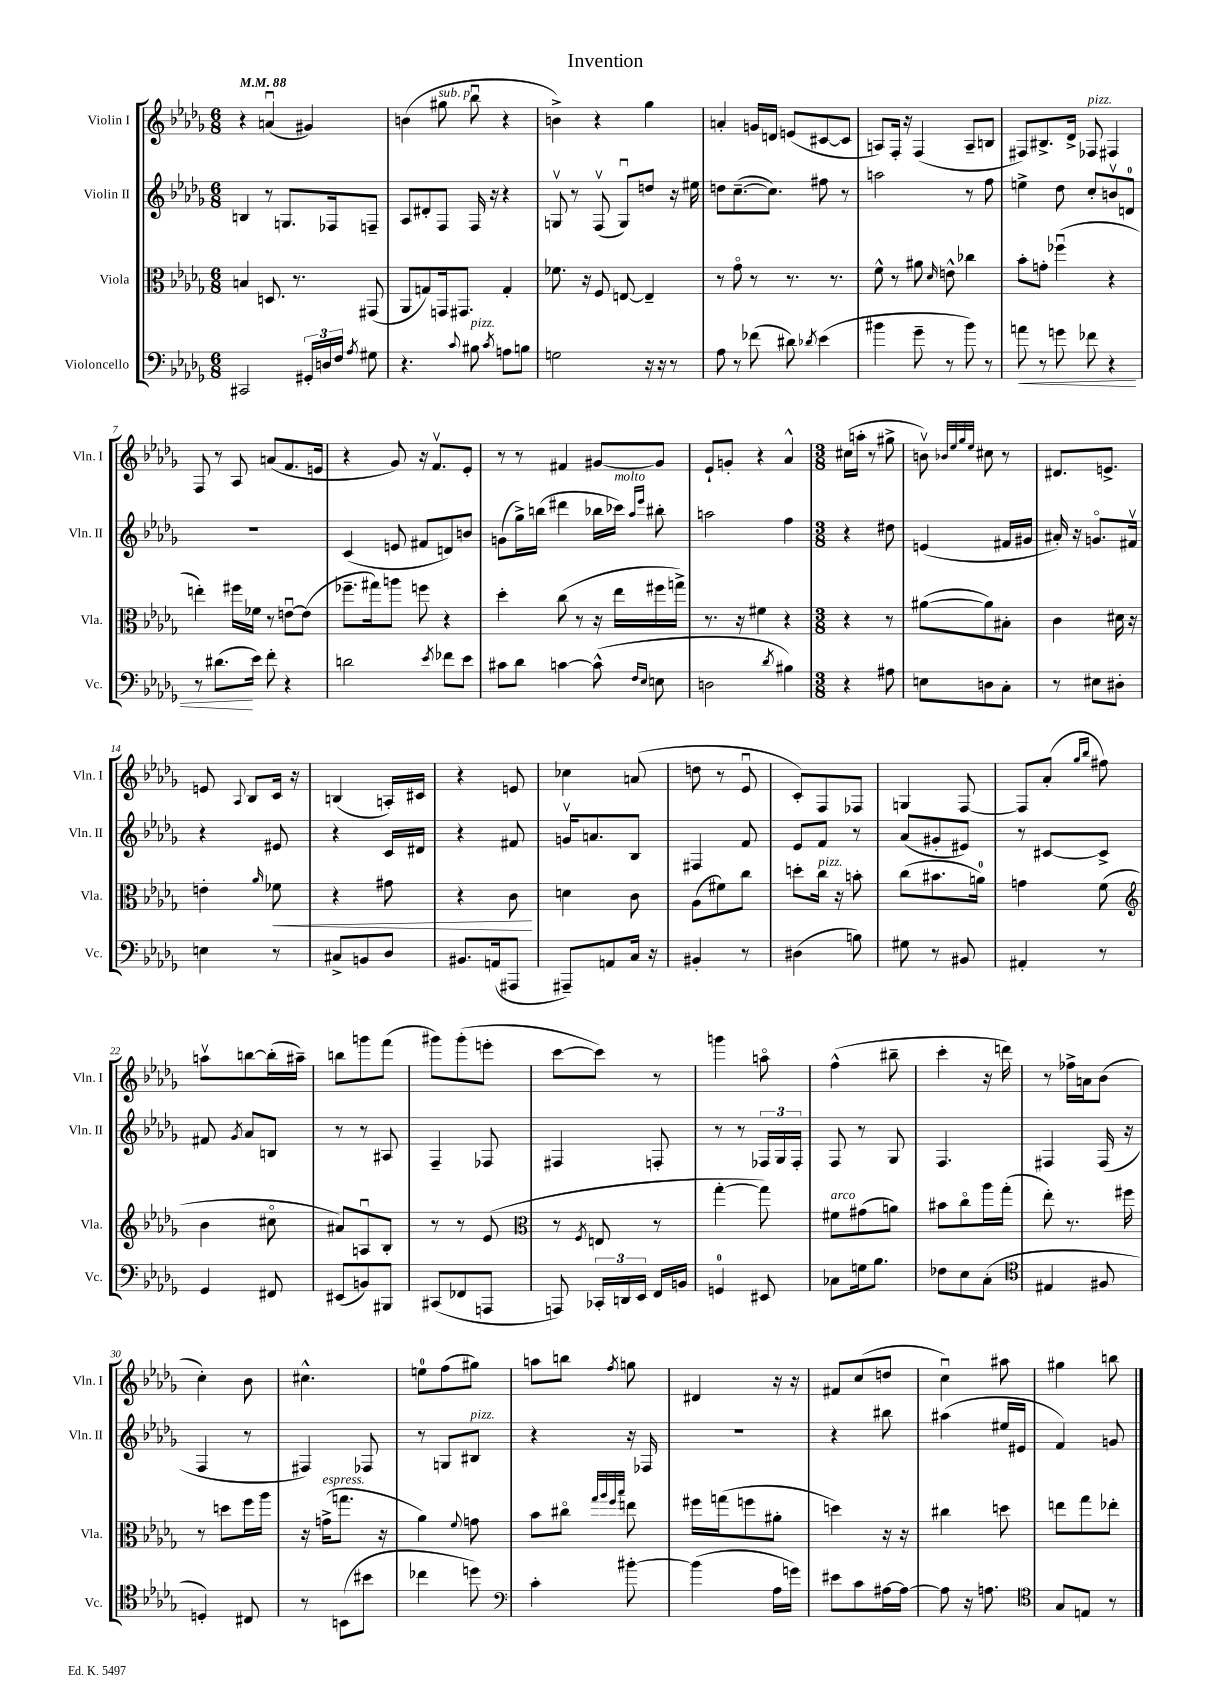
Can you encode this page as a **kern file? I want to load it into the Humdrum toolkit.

**kern	**kern	**kern	**kern
*staff4	*staff3	*staff2	*staff1
*clefF4	*clefC3	*clefG2	*clefG2
*k[b-e-a-d-g-]	*k[b-e-a-d-g-]	*k[b-e-a-d-g-]	*k[b-e-a-d-g-]
*M6/8	*M6/8	*M6/8	*M6/8
*MM88	*MM88	*MM88	*MM88
2CC#/	4B/	4B/	4r
.	8.D/	8r	(4au/
.	.	8.G/L	.
.	8.r	.	.
24GG#'/LL	.	.	4g#/)
24D/	.	.	.
.	.	16F-/k	.
24F/JJ	.	.	.
8qA-/	.	.	.
8G#\	(8GG#/	8F~/J	.
=	=	=	=
4.r	8AA-/L	8A-/L	(4b\
.	8G/)	8d#'/	.
.	16GG/k	8F/J	8gg#\
.	8.GG#/J	.	.
8qqc/	.	.	.
8B#\	.	16F/	8bb-u\
.	.	16r	.
8qc/	.	.	.
8A\L	4G'/	4r	4r
8B\J	.	.	.
=	=	=	=
2G\	8.f-\	8Gv/	4b^\)
.	.	8r	.
.	16r	.	.
.	8F/	(8Fv/	4r
.	[8E/	8Gu/L)	.
16r	4E~/]	8dd/J	4gg-\
16r	.	.	.
8r	.	16r	.
.	.	16ee#\	.
=	=	=	=
8A-\	8r	8dd\L	4a'/
8r	8g-o\	([8.cc~\	.
(8f-\	8r	.	16g/LL
.	.	8.cc\]J)	16d/JJ
8d#\)	8.r	.	(8e/L
8qd-/	.	.	.
(4e-\	.	8ff#\	[8c#/
.	8.r	.	.
.	.	8r	8c#/]J
=	=	=	=
4b#\	8f^^\	2aa\	8A/L)
.	8r	.	16F'/Jk
.	.	.	16r
8g-~\	8a#\	.	(4F/
.	16qqd-/	.	.
8r	8e^^\	.	.
8b#\)	4cc-\	8r	8A~/L
8r	.	8ff\	8B/J
=	=	=	=
8a\	8b-'\L	4ee^\	8F#/L)
8r	8g'\J	.	8.B#^/
8g\	(4ff-u\	8dd-\	.
.	.	.	16d-^/Jk
8f-\	.	8cc'/L	8F-/
4r	4r	8bv/	4F#/
.	.	8d/J	.
=	=	=	=
8r	4ee'\)	2.r	8F/
(8.d#\L	.	.	8r
.	16ff#\LL	.	8A-/
16e-\Jk)	16f-\JJ	.	.
8f'\	8r	.	(8a/L
4r	[8eu\L	.	8.f/
.	(8e\]J	.	.
.	.	.	16e/Jk
=	=	=	=
2d\	8.ff-~\L	(4c/	4r
.	16gg#\k)	.	.
.	8aa\J	8e/	8g-/)
.	8ff\	8f#/L	16r
.	.	.	8.fv/L
8qe-/	.	.	.
8f-\L	4r	8d/)	.
8e-\J	.	8b/J	8e-'/J
=	=	=	=
8c#\L	4dd-'\	(8g\L	8r
8d-\J	.	16gg-^\L)	8r
.	.	(16bb\JJ	.
[4c\	(8cc\	4ddd#\	4f#/
.	8r	.	.
(8c^^\]	16r	16bb-\LL	[8g#/L
.	16ee-\LL	16ccc-\JJ)	.
16qqF/LL	.	16qqaa-/LL	.
16qqE-/JJ	.	16qqeee-/JJ	.
8E\	16ff#\	8bb#'\	8g#/]J
.	16gg^\JJ)	.	.
=	=	=	=
2D\	8.r	2aa\	8e-`/L
.	.	.	8g'/J
.	16r	.	.
.	4f#\	.	4r
8qd-/	.	.	.
4B#\)	4r	4ff\	4a-^^/
=	=	=	=
*M3/8	*M3/8	*M3/8	*M3/8
4r	4r	4r	(16cc#\LL
.	.	.	16aa'\JJ
.	.	.	8r
8A#\	8r	8dd#\	8gg#^\
=	=	=	=
8E\L	([8a#\L	(4e/	8bv\)
.	.	.	32qqb-/LLL
.	.	.	32qqee-/
.	.	.	32qqgg-/
.	.	.	32qqee-/JJJ
8D\	8a#\])	.	8cc#\
8C'\J	8B#'\J	16f#/LL	8r
.	.	16g#/JJ	.
=	=	=	=
8r	4c\	16a#'/)	8.d#/L
.	.	16r	.
8E#\L	.	8.go/L	.
.	.	.	8.e^/J
8D#'\J	16d#\	.	.
.	16r	16f#v/Jk	.
=	=	=	=
4E\	4e'\	4r	8e/
.	.	.	8qqA-/
.	.	.	8B-/L
.	16qqa-/	.	.
8r	8f-\	8e#/	16c/Jk
.	.	.	16r
=	=	=	=
8C#^/L	4r	4r	(4B/
8BB/	.	.	.
8D-/J	8g#\	16c/LL	16A'/LL)
.	.	16d#/JJ	16c#/JJ
=	=	=	=
8.BB#/L	4r	4r	4r
(16AA/k	.	.	.
8AAA#/J	8c\	8f#/	8e/
=	=	=	=
8AAA#~/L)	4d\	16gv/LK	4cc-\
.	.	8.a/	.
8AA/	.	.	.
16C/Jk	8c\	8B-/J	(8a/
16r	.	.	.
=	=	=	=
4BB#'/	(8A-\L	4F#/	8dd\
.	8f#\)	.	8r
8r	8cc\J	8f/	8e-u/
=	=	=	=
(4D#\	8dd'\L	8e-/L	8c'/L)
.	16cc\Jk	8f/J	8F/
.	16r	.	.
8B\)	8b'\	8r	8F-/J
=	=	=	=
8G#\	(8cc\L	(8a-/L	4G/
8r	8.b#\	8g#'/	.
8BB#/	.	8e#/J)	[8F/
.	16a\Jk)	.	.
=	=	=	=
4AA#'/	4g\	8r	8F/]L
.	.	[8c#/L	(8a-'/J
.	.	.	16qqgg-/LL
.	.	.	16qqbb-/JJ
8r	(8f\	8c#^/]J	8ff#\)
=	=	=	=
*	*clefG2	*	*
4GG-/	4b-\	8f#/	8aav\L
.	.	8qg-/	.
.	.	8a-/L	[8bb\
8FF#/	8cc#o\	8B/J	(16bb'\]L
.	.	.	16aa#~\JJ)
=	=	=	=
(8EE#/L	8a#/L)	8r	8bb\L
8BB/)	8Au/	8r	8ggg\
8BBB#/J	8B-'/J	8A#/	(8fff\J
=	=	=	=
(8CC#/L	8r	4F~/	8ggg#\L)
8FF-/	8r	.	(8ggg#'\
8AAA/J	(8e-/	8F-/	8eee'\J
=	=	=	=
*	*clefC3	*	*
8AAA/)	8r	4F#/	[8ccc\L
.	8qF/	.	.
24CC-'/LL	8E/	.	8ccc\]J)
24DD/	.	.	.
24EE-/JJ	.	.	.
16FF/LL	8r	8F'/	8r
16BB/JJ	.	.	.
=	=	=	=
4GG/	[4gg-'\	8r	4ggg\
.	.	8r	.
8EE#/	8gg-\])	24F-/LL	8aao\
.	.	24G-/	.
.	.	24F-'/JJ	.
=	=	=	=
8C-\L	8f#\L	8F/	(4ff^^\
16G\k	(8g#\	8r	.
8.B-\J	.	.	.
.	8a\J)	8G-/	8bb#~\
=	=	=	=
8F-\L	8b#\L	4.F/	4ccc'\
8E-\	8cco\	.	.
(8C'\J	16aa-\L	.	16r
.	(16gg-'\JJ	.	16ddd\)
=	=	=	=
*clefC4	*	*	*
4E#/	8ee-'\)	4F#/	8r
.	8.r	.	16ff-^\LL
.	.	.	16a\J
8F#/	.	(16F#/	(8b-\J
.	16ff#\	16r	.
=	=	=	=
4D'/)	8r	4F/	4cc'\)
.	8dd\L	.	.
8C#/	16ff\L	8r	8b-\
.	16aa-\JJ	.	.
=	=	=	=
8r	16r	4F#/)	4.cc#^^\
.	(16g^\LK	.	.
(8BB\L	8.gg\J	.	.
8b#\J	.	8F-/	.
.	16r	.	.
=	=	=	=
4cc-\	4a-\)	8r	8ee\L
.	.	8G/L	(8ff\
.	8qqf/	.	.
8dd\)	8g\	8B#/J	8gg#\J)
=	=	=	=
*clefF4	*	*	*
4c'\	8b-\L	4r	8aa\L
.	8cc#o\J	.	8bb\J
.	32qqgg-/LLL	.	.
.	32qqaa-/	.	.
.	32qqff/	.	.
.	32qqbb-/JJJ	.	8qff/
[8b#'\	8ee\	16r	8gg\
.	.	16F-/	.
=	=	=	=
(4b#\]	16ff#\LL	4.r	4d#/
.	(16gg\J	.	.
.	8ff\	.	.
16A-\LL	8a#'\J	.	16r
16g\JJ)	.	.	16r
=	=	=	=
8e#\L	4dd\)	4r	8f#/L
8c\	.	.	(8cc/
[16A#\L	16r	8bb#\	8dd/J
16A#\_JJ	16r	.	.
=	=	=	=
8A#\]	4cc#\	(4aa#\	4ccu\)
16r	.	.	.
8.A\	.	.	.
.	8dd\	16ee#/LL	8aa#\
.	.	16e#/JJ	.
=	=	=	=
*clefC4	*	*	*
8G-/L	8ee\L	4f/)	4gg#\
8E/J	8gg-\	.	.
8r	8ee-'\J	8g/	8bb\
==	==	==	==
*-	*-	*-	*-
